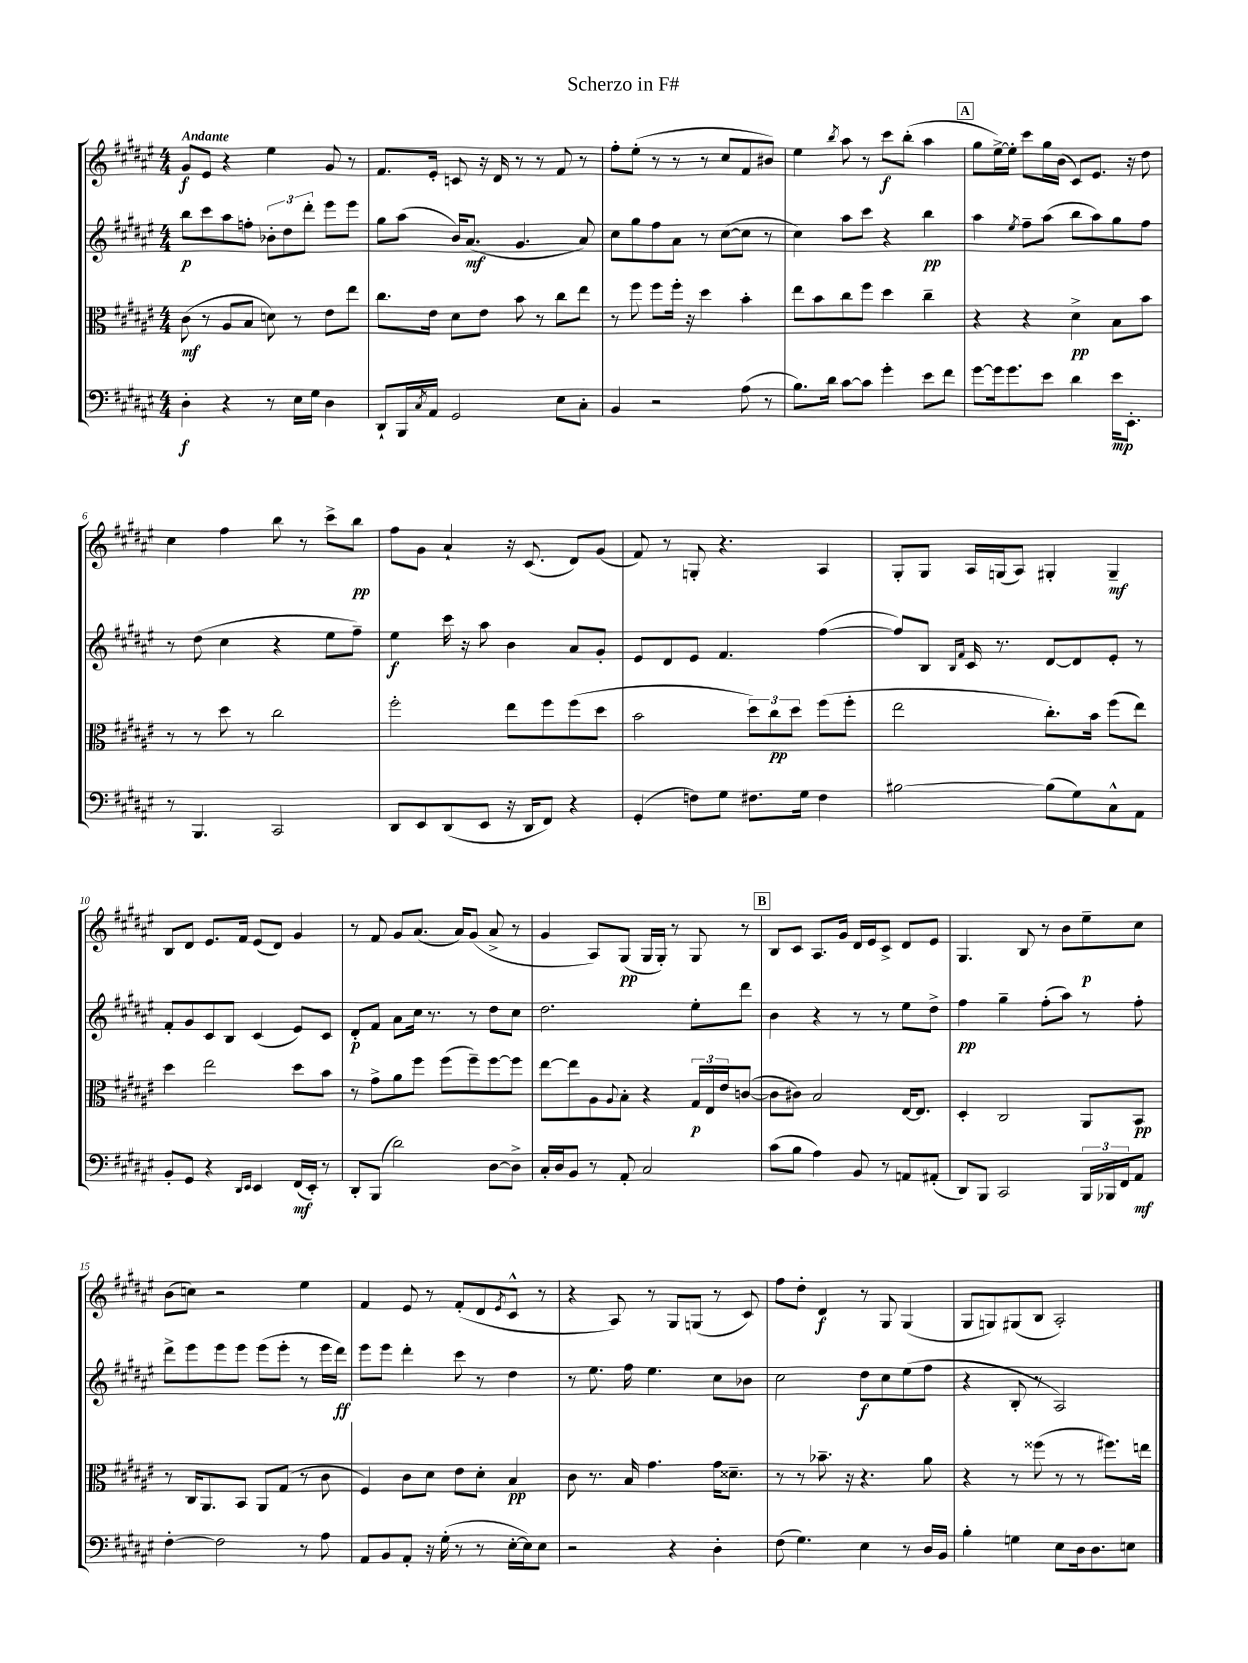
\header { title = "Scherzo in F#" }
<<
\new StaffGroup <<
\new Staff = "s0" {
    \clef treble \key fis \major \numericTimeSignature \time 4/4 \tempo "Andante"
    gis'8\f eis'8 r4 eis''4 gis'8 r8 |
    fis'8. eis'16-. c'8 r16 dis'16 r8 r8 fis'8 r8 |
    fis''8-. eis''8-.( r8 r8 r8 cis''8 fis'8 bis'8) |
    eis''4 \acciaccatura { b''8 } ais''8 r8 cis'''8\f b''8-.( ais''4 |
    \mark \markup { \box "A" } gis''8 eis''16~->) eis''16-. cis'''8 gis''16 b'16( cis'8) eis'8. r16 dis''8 |
    cis''4 fis''4 b''8 r8 cis'''8-> b''8\pp |
    fis''8 gis'8 ais'4-! r16 cis'8.( dis'8) gis'8( |
    fis'8) r8 g8-. r4. ais4 |
    gis8-. gis8 ais16 g16( ais8) gis4-. gis4--\mf |
    b8 dis'8 eis'8. fis'16 eis'8( dis'8) gis'4 |
    r8 fis'8 gis'8 ais'8.( ais'16) gis'8( ais'8-> r8 |
    gis'4 ais8) gis8\pp( gis16 gis16-.) r8 gis8 r8 |
    \mark \markup { \box "B" } b8 cis'8 ais8. gis'16 dis'16 eis'16 cis'8-> dis'8 eis'8 |
    gis4. b8 r8 b'8 eis''8--\p cis''8 |
    b'8( c''8) r2 eis''4 |
    fis'4 eis'8 r8 fis'8-.( dis'8 \acciaccatura { eis'8 } cis'8-^ r8 |
    r4 ais8) r8 gis8 g8( r8 cis'8) |
    fis''8 dis''8-. dis'4\f r8 gis8 gis4( |
    gis8 g8) gis8( b8 ais2-.) \bar "|." |
}
\new Staff = "s1" {
    \clef treble \key fis \major \numericTimeSignature \time 4/4
    b''8\p cis'''8 ais''8 f''8-. \tuplet 3/2 { bes'8-. dis''8 dis'''8-. } eis'''8 eis'''8 |
    gis''8 ais''8( b'16) ais'8.\mf( gis'4. ais'8) |
    cis''8 gis''8 fis''8 ais'8 r8 cis''8~( cis''8 r8 |
    cis''4) ais''8 cis'''8 r4 b''4\pp |
    \mark \markup { \box "A" } ais''4 \acciaccatura { eis''8 } fis''8-- ais''8( b''8 ais''8) gis''8 fis''8 |
    r8 dis''8( cis''4 r4 eis''8 fis''8--) |
    eis''4\f cis'''16 r16 ais''8 b'4 ais'8 gis'8-. |
    eis'8 dis'8 eis'8 fis'4. fis''4~( |
    fis''8) b8 \grace { b16 fis'16 } cis'16 r8. dis'8~ dis'8 eis'8-. r8 |
    fis'8-. gis'8 cis'8 b8 cis'4( eis'8) cis'8 |
    dis'8-.\p fis'8 ais'8 cis''16 r8. r8 dis''8 cis''8 |
    dis''2. eis''8-. dis'''8 |
    \mark \markup { \box "B" } b'4 r4 r8 r8 eis''8 dis''8-> |
    fis''4\pp gis''4-- fis''8-.( ais''8) r8 fis''8-. |
    dis'''8-> eis'''8 eis'''8 eis'''8 eis'''8( eis'''8-. r8 eis'''16 dis'''16\ff) |
    eis'''8 eis'''8 dis'''4-. cis'''8 r8 dis''4 |
    r8 eis''8. fis''16 eis''4. cis''8 bes'8 |
    cis''2 dis''8\f cis''8 eis''8( fis''8 |
    r4 b8-. r8 ais2) \bar "|." |
}
\new Staff = "s2" {
    \clef alto \key fis \major \numericTimeSignature \time 4/4
    cis'8\mf( r8 ais8 b8 d'8) r8 eis'8 eis''8 |
    cis''8. eis'16 dis'8 eis'8 b'8 r8 cis''8 eis''8 |
    r8 fis''8 fis''8 fis''16-. r16 dis''4 b'4-. |
    eis''8 b'8 cis''8 fis''8 dis''4 cis''4-- |
    \mark \markup { \box "A" } r4 r4 dis'4->\pp b8 b'8 |
    r8 r8 dis''8 r8 cis''2 |
    fis''2-. eis''8 fis''8 fis''8( dis''8 |
    b'2 \tuplet 3/2 { dis''8) cis''8\pp dis''8 } fis''8( fis''8-. |
    eis''2 cis''8.-.) b'16 fis''8( eis''8) |
    dis''4 eis''2 dis''8 b'8 |
    r8 gis'8-> ais'8 fis''8 fis''8( fis''8--) fis''8~ fis''8 |
    eis''8~ eis''8 ais8 \appoggiatura { ais8 } b8-. r4 \tuplet 3/2 { gis16\p eis16 eis'16 } c'8~( |
    \mark \markup { \box "B" } c'8 cis'8) b2 eis16~ eis8. |
    dis4-. cis2 ais,8 b,8\pp |
    r8 cis16 ais,8. b,8 ais,8 gis8( r8 cis'8 |
    fis4) cis'8 dis'8 eis'8 dis'8-. b4\pp |
    cis'8 r8. b16 gis'4. gis'16 disis'8.-- |
    r8 r8 bes'8.-- r16 r4. ais'8 |
    r4 r8 fisis''8( r8 r8 fis''8.) e''16 \bar "|." |
}
\new Staff = "s3" {
    \clef bass \key fis \major \numericTimeSignature \time 4/4
    dis4-.\f r4 r8 eis16 gis16 dis4 |
    dis,8-! b,,16 \acciaccatura { cis8 } ais,16 gis,2 eis8 cis8-. |
    b,4 r2 ais8( r8 |
    b8.) dis'16 cis'8~ cis'8 gis'4-. eis'8 fis'8 |
    \mark \markup { \box "A" } gis'8~ gis'16 gis'8. eis'8 dis'4 eis'16\mp eis,8.-. |
    r8 b,,4. cis,2 |
    dis,8 eis,8 dis,8( eis,8 r16 dis,16 fis,8) r4 |
    gis,4-.( f8) gis8 fis8. gis16 fis4 |
    bis2~ bis8( gis8) cis8-^ ais,8 |
    b,8-. gis,8 r4 \grace { dis,16 eis,16 } eis,4 fis,16\mf( eis,16-.) r8 |
    dis,8-. b,,8( dis'2) dis8~ dis8-> |
    cis16-. dis16 b,8 r8 ais,8-. cis2 |
    \mark \markup { \box "B" } cis'8( b8 ais4) b,8 r8 a,8 ais,8-.( |
    dis,8) b,,8 cis,2 \tuplet 3/2 { b,,16 bes,,16 fis,16 } ais,8\mf |
    fis4~-. fis2 r8 ais8 |
    ais,8 b,8 ais,8-. r16 gis16-.( r8 r8 eis16~-. eis16) eis8 |
    r2 r4 dis4-. |
    fis8( gis4.) eis4 r8 dis16 b,16 |
    b4-. g4 eis8 dis16 dis8. e8 \bar "|." |
}
>>
>>
